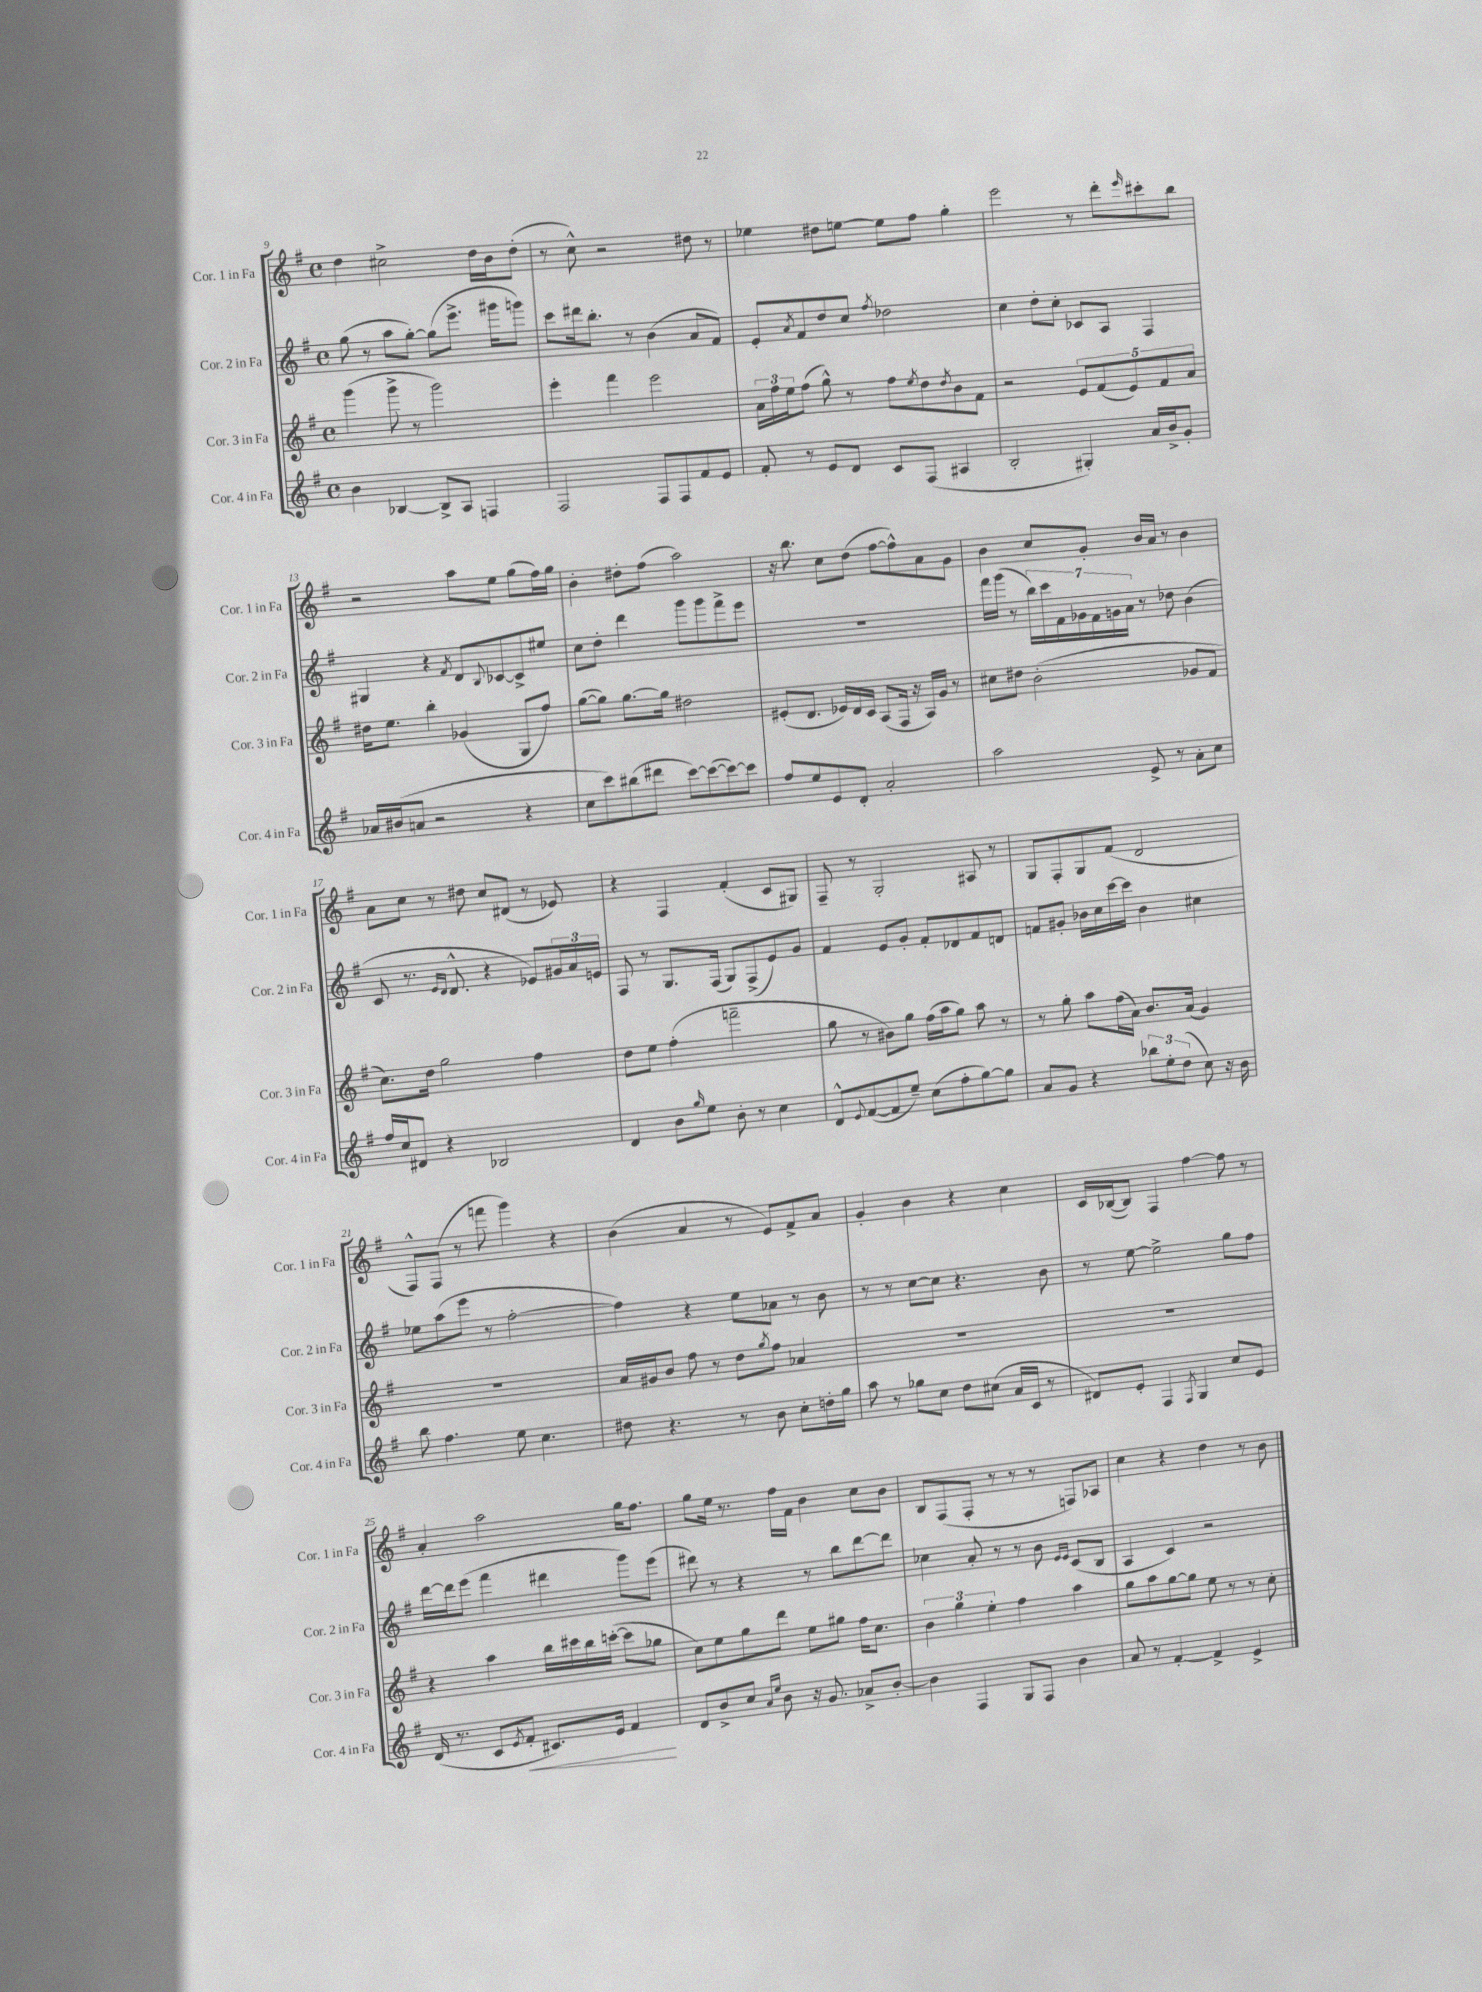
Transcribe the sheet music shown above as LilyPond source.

<<
\new StaffGroup <<
\new Staff = "s0" \with { instrumentName = "Cor. 1 in Fa" shortInstrumentName = "Cor. 1 in Fa" } {
    \clef treble \key g \major \defaultTimeSignature \time 4/4
    d''4 cis''2-> d''16 b'16 d''8-.( |
    r8 c''8-^) r2 dis''8 r8 |
    ees''4 dis''8 e''8~ e''8 fis''8 g''4-. |
    e'''2 r8 d'''8-. \grace { e'''16 } cis'''8-. b''8 |
    r2 a''8 e''8 g''8( fis''16) g''16 |
    b'4-. dis''8-. fis''8( a''2) |
    r16 b''8. c''8 d''8( fis''8~ fis''8-^) a'8 g'8 |
    b'4 c''8 g'8-. b'16 a'16 r8 b'4 |
    a'8 c''8 r8 dis''8 c''8 dis'8( r8 ees'8) |
    r4 fis4 fis'4-.( c'8 gis8) |
    fis8-- r8 g2-. ais8 r8 |
    g8 fis8-. g8 fis'8( d'2 |
    fis8-^) fis8( r8 f'''8 g'''4) r4 |
    b'4( a'4 r8 e'8) fis'8-> a'8 |
    g'4-. b'4 r4 c''4 |
    c'16 bes16~( bes8) fis4 fis''4~ fis''8 r8 |
    a'4-. a''2 g''16 fis''8. |
    g''8 e''16 r8. fis''16 fis'16 b'4 c''8 b'8 |
    b8 fis8( fis8-. r8 r8 r8 f8) aes8 |
    c''4 r4 d''4 r8 b'8 \bar "|." |
}
\new Staff = "s1" \with { instrumentName = "Cor. 2 in Fa" shortInstrumentName = "Cor. 2 in Fa" } {
    \clef treble \key g \major \defaultTimeSignature \time 4/4
    g''8( r8 a''8 g''8~-.) g''8( e'''8.-> gis'''16 g'''8) |
    c'''8 dis'''16 b''8.-. r8 b'4( a'8 fis'8) |
    e'8-. \acciaccatura { a'8 } fis'8 d''8 c''8 \acciaccatura { fis''8 } des''2 |
    c''4 d''8-. c''8-. ces'8 a8 fis4 |
    gis4 r4 \acciaccatura { fis'8 } d'8 \appoggiatura { b8 } ces'8~ ces'8-> eis''8 |
    c''8 d''8-. d'''4 g'''8 g'''8 fis'''8-> e'''8 |
    R1 |
    fis'''16 g'''16( r8 \tuplet 7/4 { b''16) c'''16 fis'16 ges'16 fis'16 g'16 a'16 } r8 des''8 b'4( |
    c'8 r8. \grace { e'16 d'16 } d'8.-^ r4 ees'8) \tuplet 3/2 { gis'16 a'16 e'16 } |
    fis8 r8 g8. fis16( g8) fis8->( e'8) g'8 |
    fis'4 e'8 g'8-. fis'8-. des'8 fis'8 d'8 |
    f'8 gis'8-. bes'16 c''16 c'''16~ c'''16 bes'4 cis''4 |
    ees''8 a''8( e'''8 r8 fis''2~-. |
    fis''4) r4 e''8 aes'8 r8 b'8 |
    r8 r8 c''8~ c''8 r4. b'8 |
    r8 e''8~ e''2-> g''8 fis''8 |
    d'''16~ d'''16 e'''8( fis'''4 dis'''4 g'''8) e'''8( |
    dis'''8) r8 r4 r8 b''8 dis'''8~ dis'''8 |
    ces''4 a'8-. r8 r8 b'8 \grace { e'16 e'16 } c'8( b8 |
    a4 c'4) r2 \bar "|." |
}
\new Staff = "s2" \with { instrumentName = "Cor. 3 in Fa" shortInstrumentName = "Cor. 3 in Fa" } {
    \clef treble \key g \major \defaultTimeSignature \time 4/4
    g'''4( g'''8-> r8 g'''2) |
    e'''4-. fis'''4 e'''2 |
    \tuplet 3/2 { a'16 fis''16 e''16 } fis''8( g''8-^) r8 fis''8 \acciaccatura { e''8 } d''8 \acciaccatura { d''8 } b'8 fis'8 |
    r2 \tuplet 5/4 { e'8 fis'8( e'8) fis'8 a'8 } |
    dis''16 e''8. b''4-. ges'4( g8 fis''8) |
    g''8~( g''8) g''8.~ g''16 dis''2 |
    eis'8-.( d'8. ees'16) d'16 c'16 a8( fis16 r16 a16) g'16 r8 |
    cis''8 dis''8 b'2-.( ges'8 fis'8 |
    c''8.) d''16 g''2 fis''4 |
    d''8 e''8 fis''4-.( f'''2-- |
    g''8 r8 bis'8) g''8 fis''16( a''16 g''8) a''8 r8 |
    r8 g''8-. a''8 fis''16( a'16) b'8. a'16( g'4) |
    R1 |
    a'16 gis'16 b'8 fis''8 r8 d''8 \acciaccatura { g''8 } fis''8 aes'4 |
    R1 |
    R1 |
    r4 a''4 b''16 cis'''16 b''16 c'''16~-.( c'''8 ges''8 |
    c''8) e''8 g''8 d'''8 e''8 gis''8 fis''16 c''8. |
    \tuplet 3/2 { b'4 g''4 e''4-. } fis''4 a''4 |
    g''8 a''8 g''8~ g''8 e''8 r8 r8 c''8-. \bar "|." |
}
\new Staff = "s3" \with { instrumentName = "Cor. 4 in Fa" shortInstrumentName = "Cor. 4 in Fa" } {
    \clef treble \key g \major \defaultTimeSignature \time 4/4
    b'4 bes4~ bes8-> a8 f4 |
    fis2 fis8 fis8 fis'8 e'8 |
    fis'8-. r8 e'8 d'8 c'8 fis8( ais4 |
    b2-. gis4-.) a'16 b'16-> g'8-. |
    aes'16 bis'16( a'8 r2 r4 |
    c''8 c'''8) bis''8( dis'''8 c'''8~) c'''8~( c'''8~) c'''8 |
    fis''8 e''8 e'8 d'8-. a'2-. |
    a''2 e'8-> r8 a'8-. c''8 |
    fis''16 c''16 dis'8 r4 bes2 |
    d'4 b'8 \grace { g''16 } e''8 b'8-. r8 c''4 |
    d'8-^ \appoggiatura { e'8 } fis'8~( fis'8 e''8--) c''8( fis''8-. g''8~) g''8 |
    a'8 g'8 r4 \tuplet 3/2 { bes''8 e''8-. d''8( } c''8) r16 b'16 |
    b''8 fis''4. e''8 c''4. |
    dis''8 r4. r8 b'8 c''8-. d''16-. g''16 |
    a''8 r8 ges''8 c''8 d''8 cis''8( a'16 c'16 r8 |
    dis'8) e'8-. fis4 \acciaccatura { fis8 } g4 c''8 e'8 |
    d'16( r8. c'8 \acciaccatura { e'8 } fis'8-.\< cis'8.) e'16 fis'4\! |
    d'8 b'8-> c''8 \grace { a'16 e''16 } b'8 r16 g'8. aes'8-> b'8~-. |
    b'4 fis4 g8 fis8 b'4 |
    a'8 r8 fis'4~-. fis'4-> e'4-> \bar "|." |
}
>>
>>
\layout { \context { \Score currentBarNumber = #9 } }
